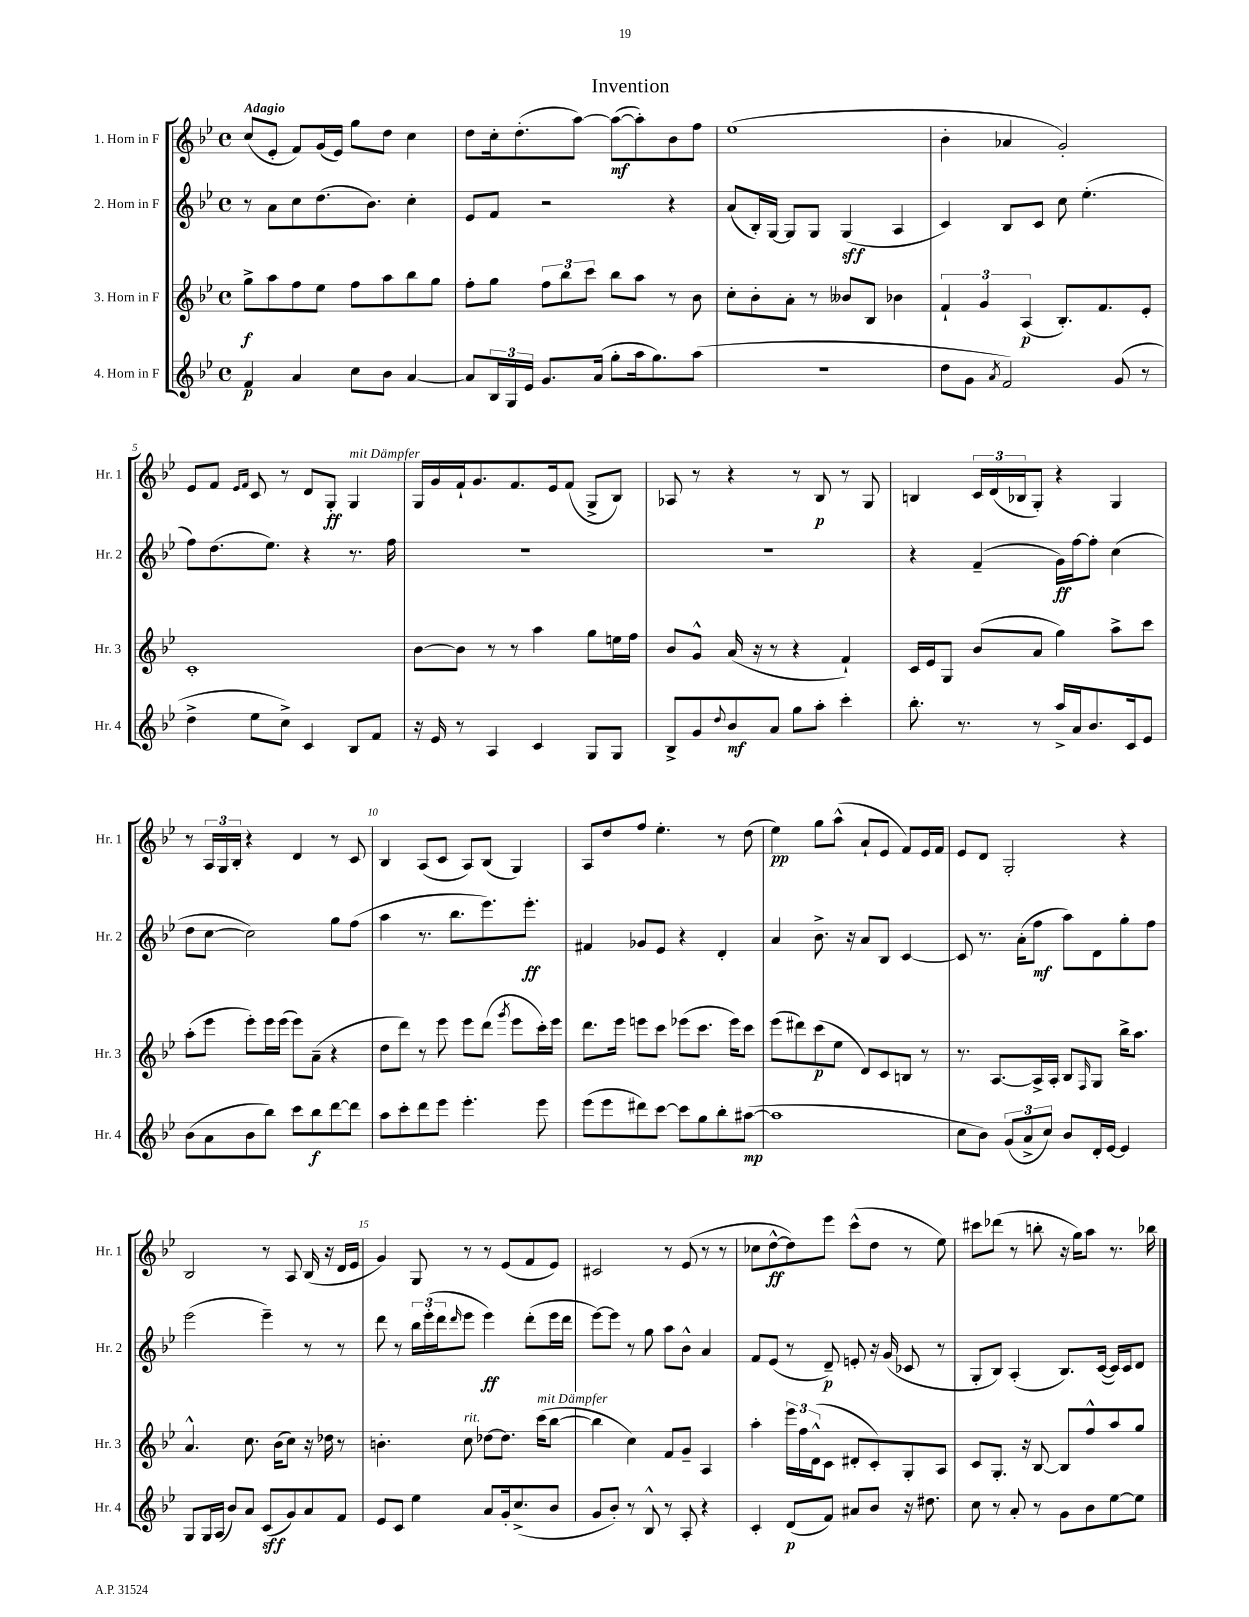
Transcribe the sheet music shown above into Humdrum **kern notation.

**kern	**dynam	**kern	**dynam	**kern	**dynam	**kern	**dynam
*part4	*part4	*part3	*part3	*part2	*part2	*part1	*part1
*staff4	*staff4	*staff3	*staff3	*staff2	*staff2	*staff1	*staff1
*I"4. Horn in F	*	*I"3. Horn in F	*	*I"2. Horn in F	*	*I"1. Horn in F	*
*I'Hr. 4	*	*I'Hr. 3	*	*I'Hr. 2	*	*I'Hr. 1	*
*clefG2	*	*clefG2	*	*clefG2	*	*clefG2	*
*k[b-e-]	*	*k[b-e-]	*	*k[b-e-]	*	*k[b-e-]	*
*M4/4	*	*M4/4	*	*M4/4	*	*M4/4	*
*met(c)	*	*met(c)	*	*met(c)	*	*met(c)	*
=1	=1	=1	=1	=1	=1	=1	=1
!	!	!	!	!	!	!LO:TX:a:B:t=Adagio	!
4f/	p	8gg^\L	f	8r	.	(8cc/L	.
.	.	8aa\	.	8a\L	.	8e-'/J	.
4a/	.	8ff\	.	8cc\	.	8f/L)	.
.	.	8ee-\J	.	(8.dd\	.	(16g/L	.
.	.	.	.	.	.	16e-/JJ)	.
8cc\L	.	8ff\L	.	.	.	8gg\L	.
.	.	.	.	8.b-\J)	.	.	.
8b-\J	.	8aa\	.	.	.	8dd\J	.
[4a/	.	8bb-\	.	4cc'\	.	4cc\	.
.	.	8gg\J	.	.	.	.	.
=2	=2	=2	=2	=2	=2	=2	=2
8a/L]	.	8ff'\L	.	8e-/L	.	8dd\L	.
24B-/L	.	8gg\J	.	8f/J	.	16cc'\k	.
24G/	.	.	.	.	.	.	.
.	.	.	.	.	.	(8.dd'\	.
24e-/JJ	.	.	.	.	.	.	.
8.g/L	.	12ff\L	.	2r	.	.	.
.	.	12bb-\	.	.	.	.	.
.	.	.	.	.	.	[8aa\J)	.
.	.	12ccc\J	.	.	.	.	.
(16a/Jk	.	.	.	.	.	.	.
8gg'\L	.	8bb-\L	.	.	.	(8aa\L_	mf
16aa\k	.	8aa\J	.	.	.	8aa'\])	.
8.gg\)	.	.	.	.	.	.	.
.	.	8r	.	4r	.	8b-\	.
(8aa\J	.	8b-\	.	.	.	8ff\J	.
=3	=3	=3	=3	=3	=3	=3	=3
1r	.	8cc'\L	.	(8a/L	.	(1ee-	.
.	.	8b-'\	.	16B-'/L)	.	.	.
.	.	.	.	[16G/JJ	.	.	.
.	.	8a'\J	.	8G/L]	.	.	.
.	.	8r	.	8G/J	.	.	.
.	.	8b--X/L	.	(4G/	sff	.	.
.	.	8B-/J	.	.	.	.	.
.	.	4b-X\	.	4A/	.	.	.
=4	=4	=4	=4	=4	=4	=4	=4
8dd\L	.	6f`/	.	4c/)	.	4b-'\	.
8g\J	.	.	.	.	.	.	.
.	.	6g/	.	.	.	.	.
8qa/	.	.	.	.	.	.	.
2f/)	.	.	.	8B-/L	.	4a-X/	.
.	.	(6A/	p	.	.	.	.
.	.	.	.	8c/J	.	.	.
.	.	8.B-'/L)	.	8cc\	.	2g'/)	.
.	.	.	.	(4.ee-'\	.	.	.
.	.	8.f/	.	.	.	.	.
(8g/	.	.	.	.	.	.	.
8r	.	8e-'/J	.	.	.	.	.
!!LO:LB:g=z
=5	=5	=5	=5	=5	=5	=5	=5
4dd^\	.	1c'	.	8ff\L)	.	8e-/L	.
.	.	.	.	(8.dd\	.	8f/J	.
.	.	.	.	.	.	16qqe-/LL	.
.	.	.	.	.	.	16qqf/JJ	.
8ee-\L	.	.	.	.	.	8c/	.
.	.	.	.	8.ee-\J)	.	.	.
8cc^\J)	.	.	.	.	.	8r	.
4c/	.	.	.	4r	.	8d/L	.
.	.	.	.	.	.	8G'/J	ff
!	!	!	!	!	!	!LO:TX:a:i:t=mit Dämpfer	!
8B-/L	.	.	.	8.r	.	4G/	.
8f/J	.	.	.	.	.	.	.
.	.	.	.	16ff\	.	.	.
=6	=6	=6	=6	=6	=6	=6	=6
16r	.	[8b-\L	.	1r	.	16G/LL	.
16e-/	.	.	.	.	.	16g/	.
8r	.	8b-\J]	.	.	.	16f`/J	.
.	.	.	.	.	.	8.g/	.
4A/	.	8r	.	.	.	.	.
.	.	8r	.	.	.	8.f/	.
4c/	.	4aa\	.	.	.	.	.
.	.	.	.	.	.	16e-/k	.
.	.	.	.	.	.	(8f/J	.
8G/L	.	8gg\L	.	.	.	8G^/L	.
8G/J	.	16een\L	.	.	.	8B-/J)	.
.	.	16ff\JJ	.	.	.	.	.
=7	=7	=7	=7	=7	=7	=7	=7
8B-^/L	.	8b-/L	.	1r	.	8A-X/	.
8g/	.	8g^^/J	.	.	.	8r	.
8qqdd/	.	.	.	.	.	.	.
8b-/	mf	(16a/	.	.	.	4r	.
.	.	16r	.	.	.	.	.
8a/J	.	8r	.	.	.	.	.
8gg\L	.	4r	.	.	.	8r	.
8aa'\J	.	.	.	.	.	8B-/	p
4ccc'\	.	4f`/)	.	.	.	8r	.
.	.	.	.	.	.	8G/	.
=8	=8	=8	=8	=8	=8	=8	=8
8.bb-'\	.	16c/LL	.	4r	.	4Bn/	.
.	.	16e-/J	.	.	.	.	.
.	.	8G/J	.	.	.	.	.
8.r	.	.	.	.	.	.	.
.	.	(8b-/L	.	(4f~/	.	24c/LL	.
.	.	.	.	.	.	(24d/	.
.	.	.	.	.	.	24B-X/J	.
8r	.	8a/J	.	.	.	8G'/J)	.
16aa^/LL	.	4gg\)	.	16g\LL)	ff	4r	.
16a/J	.	.	.	[16ff\J	.	.	.
8.b-/	.	.	.	8ff'\J]	.	.	.
.	.	8aa^\L	.	(4cc\	.	4G/	.
16c/k	.	.	.	.	.	.	.
8e-/J	.	8ccc\J	.	.	.	.	.
!!LO:LB:g=z
=9	=9	=9	=9	=9	=9	=9	=9
(8b-\L	.	(8aa'\L	.	8dd\L	.	8r	.
8a\	.	8eee-\J	.	[8cc\J	.	24A/LL	.
.	.	.	.	.	.	24G/	.
.	.	.	.	.	.	24B-'/JJ	.
8b-\	.	8eee-'\L)	.	2cc\])	.	4r	.
8bb-\J)	.	16eee-\L	.	.	.	.	.
.	.	(16eee-\JJ	.	.	.	.	.
8ccc\L	.	8eee-\L)	.	.	.	4d/	.
8bb-\	f	(8a~\J	.	.	.	.	.
[8ddd\	.	4r	.	8gg\L	.	8r	.
8ddd\J]	.	.	.	(8ff\J	.	8c/	.
=10	=10	=10	=10	=10	=10	=10	=10
8aa\L	.	8dd\L	.	4aa\	.	4B-/	.
8ccc'\	.	8ddd\J)	.	.	.	.	.
8ddd\	.	8r	.	8.r	.	(8A/L	.
8eee-\J	.	8eee-\	.	.	.	8c/J	.
.	.	.	.	8.bb-\L	.	.	.
4.eee-'\	.	8eee-\L	.	.	.	8A/L)	.
.	.	(8ddd\J	.	8.eee-\)	.	(8B-/J	.
.	.	8qggg/	.	.	.	.	.
.	.	8eee-\L	.	.	.	4G/)	.
.	.	.	.	8.eee-'\J	ff	.	.
8eee-\	.	16ccc'\L)	.	.	.	.	.
.	.	16eee-\JJ	.	.	.	.	.
=11	=11	=11	=11	=11	=11	=11	=11
(8eee-\L	.	8.ddd\L	.	4f#X/	.	8A/L	.
8eee-\	.	.	.	.	.	8dd/	.
.	.	16eee-\Jk	.	.	.	.	.
8ddd#X\)	.	8eeen\L	.	8g-X/L	.	8ff/J	.
[8ccc\J	.	8ccc\J	.	8e-/J	.	4.ee-'\	.
8ccc\L]	.	(8eee-X\L	.	4r	.	.	.
8gg\	.	8.ccc\J	.	.	.	.	.
8bb-'\	.	.	.	4d'/	.	8r	.
.	.	16eee-\KL)	.	.	.	.	.
([8aa#X\J	mp	8ccc\J	.	.	.	(8dd\	.
=12	=12	=12	=12	=12	=12	=12	=12
1aa#]	.	(8eee-\L	.	4a/	.	4ee-\)	pp
.	.	8ddd#X\)	.	.	.	.	.
.	.	(8ccc\	p	8.b-^\	.	8gg\L	.
.	.	8ee-\J	.	.	.	(8aa^^\J	.
.	.	.	.	16r	.	.	.
.	.	8d/L)	.	8a/L	.	8a`/L	.
.	.	8c/	.	8B-/J	.	8e-/J	.
.	.	8Bn/J	.	[4c/	.	8f/L)	.
.	.	8r	.	.	.	16e-/L	.
.	.	.	.	.	.	16f/JJ	.
=13	=13	=13	=13	=13	=13	=13	=13
8cc\L	.	8.r	.	8c/]	.	8e-/L	.
8b-\J)	.	.	.	8.r	.	8d/J	.
.	.	[8.A/L	.	.	.	.	.
(12g/L	.	.	.	.	.	2G'/	.
.	.	.	.	(16a'\KL	.	.	.
12a^/	.	.	.	.	.	.	.
.	.	16A^/L]	.	8ff\J	mf	.	.
12cc/J)	.	.	.	.	.	.	.
.	.	16A'/JJ	.	.	.	.	.
8b-/L	.	8B-/L	.	8aa\L)	.	.	.
.	.	16qqF/	.	.	.	.	.
16d'/L	.	8G/J	.	8d\	.	.	.
[16e-/JJ	.	.	.	.	.	.	.
4e-/]	.	16bb-^\KL	.	8gg'\	.	4r	.
.	.	8.aa\J	.	.	.	.	.
.	.	.	.	8ff\J	.	.	.
!!LO:LB:g=z
=14	=14	=14	=14	=14	=14	=14	=14
8G/L	.	4.a^^/	.	(2eee-\	.	2B-/	.
16G/L	.	.	.	.	.	.	.
(16A/JJ	.	.	.	.	.	.	.
8b-/L)	.	.	.	.	.	.	.
8a/J	.	8.cc\	.	.	.	.	.
(8c/L	sff	.	.	4eee-~\)	.	8r	.
.	.	(16b-\KL	.	.	.	.	.
8g/)	.	8cc\J)	.	.	.	8A/	.
8a/	.	16r	.	8r	.	(16B-/	.
.	.	16dd-X\	.	.	.	16r	.
8f/J	.	8r	.	8r	.	16d/LL	.
.	.	.	.	.	.	16e-/JJ	.
=15	=15	=15	=15	=15	=15	=15	=15
8e-/L	.	4.bn'\	.	8ddd\	.	4g/)	.
8c/J	.	.	.	8r	.	.	.
4ee-\	.	.	.	24bb-\LL	.	8G/	.
.	.	.	.	(24eee-'\	.	.	.
.	.	.	.	24ddd\J	.	.	.
.	.	.	.	16qqddd/	.	.	.
!	!	!LO:TX:a:i:t=rit.	!	!	!	!	!
.	.	8cc\	.	8eee-\J	.	8r	.
8a/L	.	[8dd-X\L	.	4eee-\)	ff	8r	.
16g'/k	.	8.dd-\J]	.	.	.	(8e-/L	.
(8.cc^/	.	.	.	.	.	.	.
.	.	.	.	(8ddd'\L	.	8f/	.
!	!	!LO:TX:a:i:t=mit Dämpfer	!	!	!	!	!
.	.	(16ccc\KL	.	.	.	.	.
8b-/J	.	[8bb-\J	.	16eee-\L	.	8e-/J)	.
.	.	.	.	16ddd\JJ	.	.	.
=16	=16	=16	=16	=16	=16	=16	=16
8g/L	.	4bb-\]	.	[8eee-\L)	.	2c#X/	.
8b-'/J)	.	.	.	8eee-\J]	.	.	.
8r	.	4cc\)	.	8r	.	.	.
8B-^^/	.	.	.	8gg\	.	.	.
8r	.	8f/L	.	8aa\L	.	8r	.
8A'/	.	8g~/J	.	8b-^^\J	.	(8e-/	.
4r	.	4A/	.	4a/	.	8r	.
.	.	.	.	.	.	8r	.
=17	=17	=17	=17	=17	=17	=17	=17
4c'/	.	4aa'\	.	8f/L	.	8cc-X\L	.
.	.	.	.	(8e-/J	.	[8dd^^\	ff
(8d/L	p	24eee-\LL	.	8r	.	8dd\])	.
.	.	24ff\	.	.	.	.	.
.	.	(24d^^\J	.	.	.	.	.
8f/J)	.	8c\J	.	8d~/)	p	8eee-\J	.
8a#X/L	.	8d#X'/L	.	8en'/	.	(8ccc^^\L	.
8b-/J	.	8c'/)	.	16r	.	8dd\J	.
.	.	.	.	(16g/	.	.	.
16r	.	8G'/	.	8c-X/	.	8r	.
8.dd#X\	.	.	.	.	.	.	.
.	.	8A/J	.	8r	.	8ee-\)	.
=18	=18	=18	=18	=18	=18	=18	=18
8cc\	.	8c/L	.	8G'/L	.	8ccc#X\L	.
8r	.	8.G'/J	.	8B-/J)	.	(8ddd-X\J	.
8a'/	.	.	.	(4A'/	.	8r	.
.	.	16r	.	.	.	.	.
8r	.	[8B-/	.	.	.	8bbn'\	.
8g\L	.	8B-/L]	.	8.B-/L)	.	16r	.
.	.	.	.	.	.	16gg\KL)	.
8b-\	.	8ff^^/	.	.	.	8aa\J	.
.	.	.	.	([16c/Jk	.	.	.
[8ee-\	.	8aa/	.	16c/LL])	.	8.r	.
.	.	.	.	16c/J	.	.	.
8ee-\J]	.	8gg/J	.	8d/J	.	.	.
.	.	.	.	.	.	16bb-X\	.
==	==	==	==	==	==	==	==
*-	*-	*-	*-	*-	*-	*-	*-
